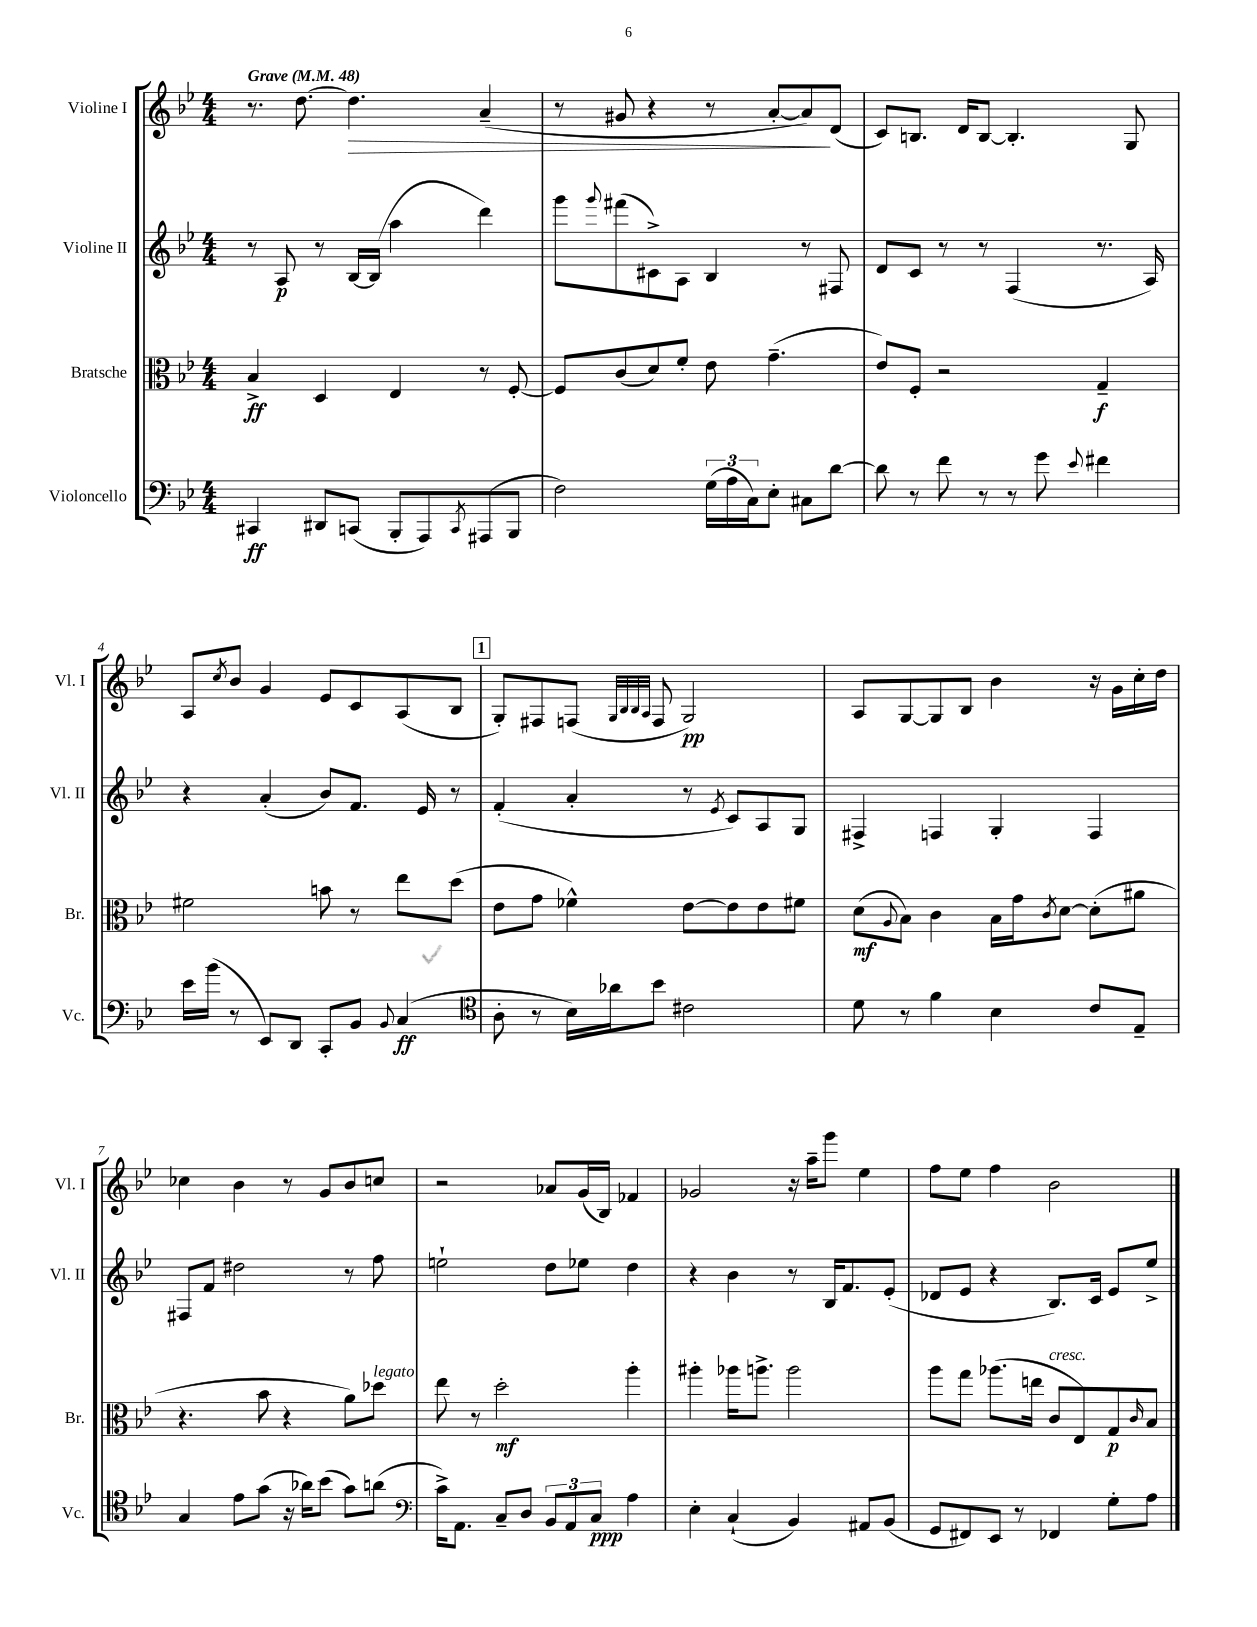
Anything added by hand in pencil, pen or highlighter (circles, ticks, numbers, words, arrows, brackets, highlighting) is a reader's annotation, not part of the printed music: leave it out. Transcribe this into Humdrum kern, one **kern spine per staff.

**kern	**kern	**kern	**kern
*staff4	*staff3	*staff2	*staff1
*clefF4	*clefC3	*clefG2	*clefG2
*k[b-e-]	*k[b-e-]	*k[b-e-]	*k[b-e-]
*M4/4	*M4/4	*M4/4	*M4/4
*MM48	*MM48	*MM48	*MM48
4CC#/	4B-^/	8r	8.r
.	.	8A/	.
.	.	.	[8.dd\
8DD#/L	4D/	8r	.
(8CC/J	.	[16B-/LL	4.dd\]
.	.	(16B-/]JJ	.
8BBB-'/L	4E-/	4aa\	.
8AAA/)	.	.	.
8qCC/	.	.	.
(8AAA#/	8r	4ddd\)	(4a~/
8BBB-/J	[8F'/	.	.
=	=	=	=
2F\)	8F/]L	8ggg\L	8r
.	.	8qqggg/	.
.	(8c/	(8fff#\	8g#/
.	8d/)	8c#^\)	4r
.	8f'/J	8A\J	.
(24G\LL	8e-\	4B-/	8r
24A\	.	.	.
24C\J)	.	.	.
8E-'\J	(4.g~\	.	[8a'/L
8C#\L	.	8r	8a/])
[8d\J	.	8F#/	(8d/J
=	=	=	=
8d\]	8e-/L)	8d/L	8c/L)
8r	8F'/J	8c/J	8.B/J
8f\	2r	8r	.
.	.	.	16d/LK
8r	.	8r	[8B/J
8r	.	(4F/	4.B'/]
8g\	.	.	.
8qqe-/	.	.	.
4f#\	4G~/	8.r	.
.	.	.	8G/
.	.	16A/)	.
=	=	=	=
16e-\LL	2f#\	4r	8A/L
(16b-\JJ	.	.	.
.	.	.	8qcc/
8r	.	.	8b-/J
8EE-/L)	.	(4a'/	4g/
8DD/J	.	.	.
8CC'/L	8b\	8b-/L)	8e-/L
8BB-/J	8r	8.f/J	8c/
8qqBB-/	.	.	.
(4C/	8ee-\L	.	(8A/
.	.	16e-/	.
.	(8dd\J	8r	8B-/J
=	=	=	=
*clefC4	*	*	*
8A'\	8e-\L	(4f'/	8G'/L)
8r	8g\J	.	8F#/
16B-\LL)	4f-^^\)	4a'/	(8F/J
16a-\J	.	.	.
.	.	.	32qqG/LLL
.	.	.	32qqB-/
.	.	.	32qqB-/
.	.	.	32qqA/JJJ
8b-\J	.	.	8F/
2c#\	[8e-\L	8r	2G/)
.	.	8qe-/	.
.	8e-\]	8c/L)	.
.	8e-\	8A/	.
.	8f#\J	8G/J	.
=	=	=	=
8d\	(8d\L	4F#^/	8A/L
.	8qqA/	.	.
8r	8B-\J)	.	[8G/
4f\	4c\	4F/	8G/]
.	.	.	8B-/J
4B-\	16B-\LL	4G'/	4b-\
.	16g\J	.	.
.	8qc/	.	.
.	[8d\J	.	.
8c/L	(8d'\]L	4F/	16r
.	.	.	16g\LL
8E-~/J	8a#\J	.	16cc'\
.	.	.	16dd\JJ
=	=	=	=
4G/	4.r	8F#/L	4cc-\
.	.	8f/J	.
8e-\L	.	2dd#\	4b-\
(8g\J	8b-\	.	.
16r	4r	.	8r
16a-\LK)	.	.	.
(8b-\J	.	.	8g/L
8g\L)	8a\L)	8r	8b-/
(8a\J	8dd-\J	8ff\	8cc/J
=	=	=	=
*clefF4	*	*	*
16c^\LK)	8ee-\	2ee`\	2r
8.AA\J	.	.	.
.	8r	.	.
8C~/L	2dd'\	.	.
8D/J	.	.	.
12BB-/L	.	8dd\L	8a-/L
12AA/	.	.	.
.	.	8ee-\J	(16g/L
12C/J	.	.	.
.	.	.	16B-/JJ)
4A\	4aa'\	4dd\	4f-/
=	=	=	=
4E-'\	4aa#'\	4r	2g-/
(4C`/	16aa-\LK	4b-\	.
.	8.aa^\J	.	.
4BB-/)	2aa\	8r	16r
.	.	.	16aa~\LK
.	.	16B-/LK	8ggg\J
.	.	8.f/	.
8AA#/L	.	.	4ee-\
(8BB-/J	.	(8e-'/J	.
=	=	=	=
8GG/L	8aa\L	8d-/L	8ff\L
8FF#/)	8gg\J	8e-/J	8ee-\J
8EE-/J	(8.aa-\L	4r	4ff\
8r	.	.	.
.	16ee\Jk	.	.
4FF-/	8c/L	8.B-/L)	2b-\
.	8E-/)	.	.
.	.	16c/Jk	.
8G'\L	8G/	8e-/L	.
.	16qqc/	.	.
8A\J	8B-/J	8ee-^/J	.
==	==	==	==
*-	*-	*-	*-
